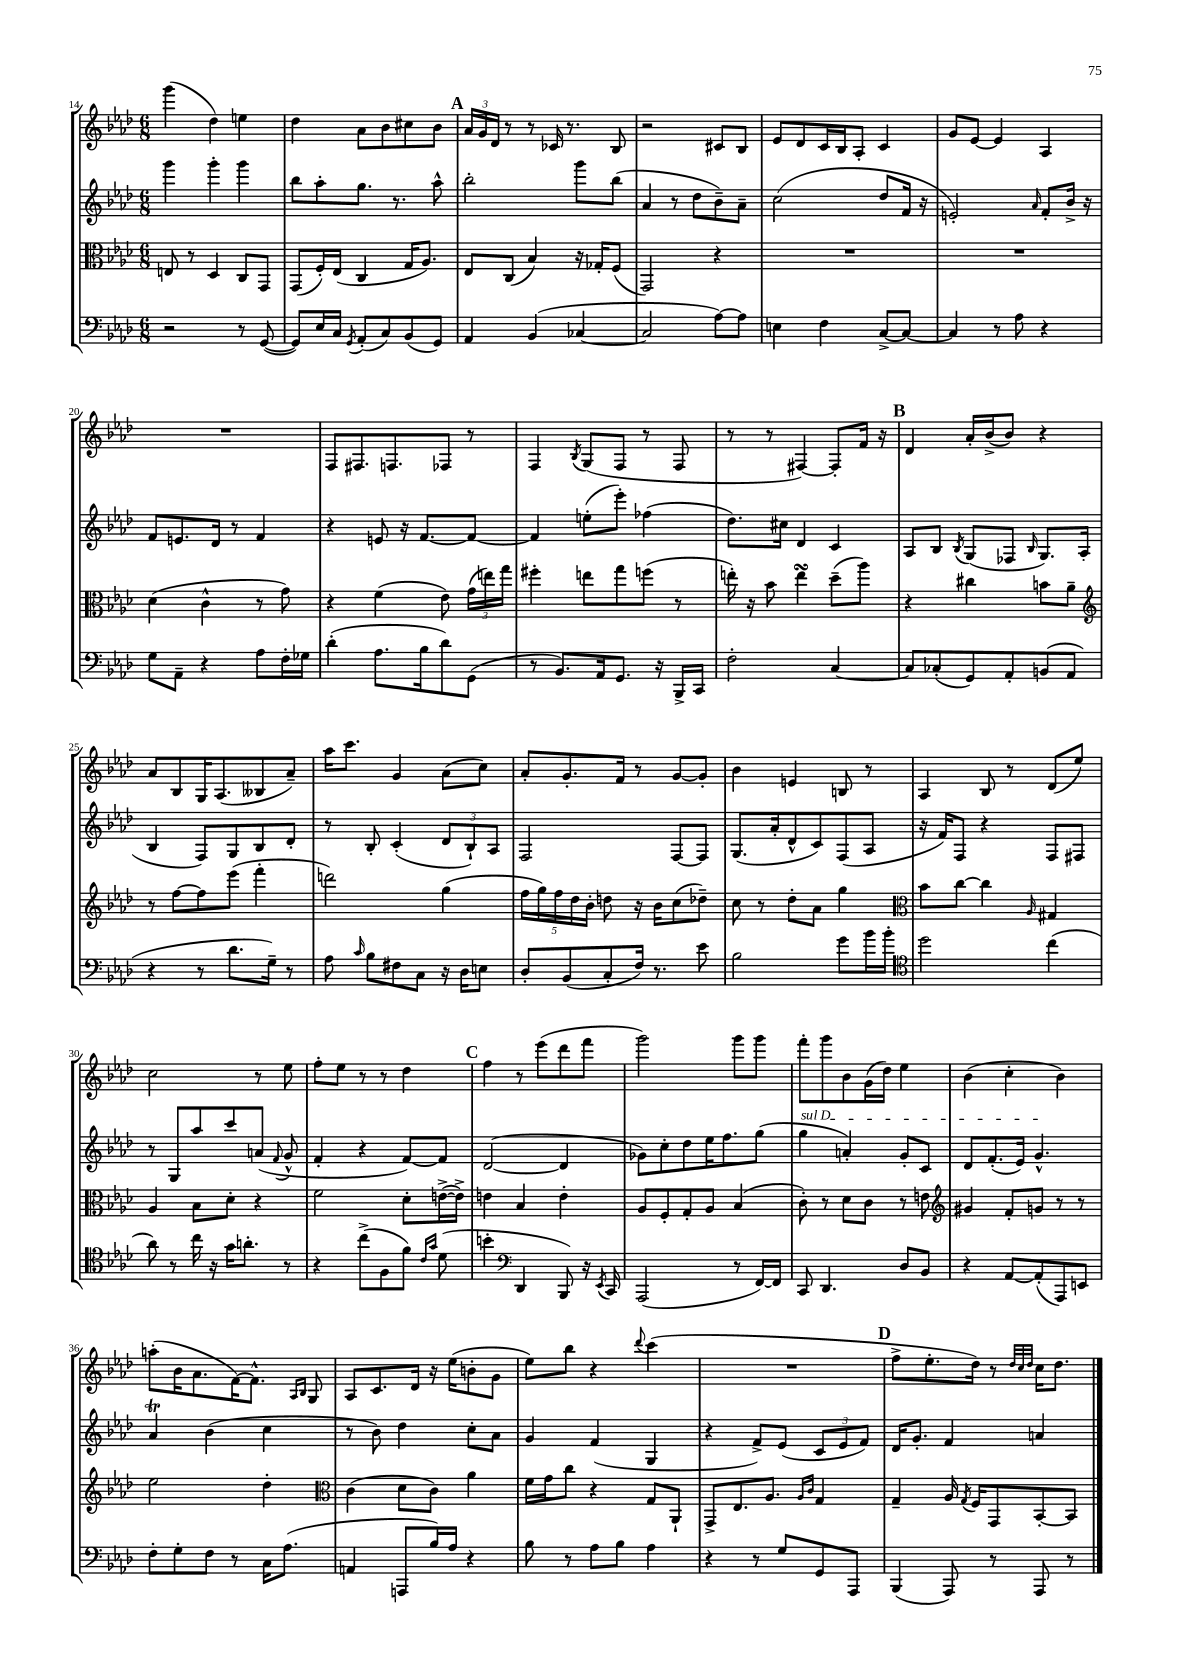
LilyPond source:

<<
\new StaffGroup <<
\new Staff = "s0" {
    \clef treble \key aes \major \numericTimeSignature \time 6/8
    \autoBeamOff g'''4( des''4) e''4 |
    des''4 aes'8[ bes'8 cis''8 bes'8] |
    \mark \markup { \bold "A" } \tuplet 3/2 { aes'16[ g'16 des'16] } r8 r8 ces'16 r8. bes8 |
    r2 cis'8[ bes8] |
    ees'8[ des'8 c'16 bes16 aes8]-. c'4 |
    g'8[ ees'8]~ ees'4 aes4 |
    R2. |
    f8[ fis8. f8. fes8] r8 |
    f4 \acciaccatura { bes8 } g8[( f8] r8 f8 |
    r8 r8 fis4~) fis8[-. f'16] r16 |
    \mark \markup { \bold "B" } des'4 aes'16[-. bes'16->( bes'8]) r4 |
    aes'8[ bes8 g16 aes8.( beses8 aes'8]--) |
    aes''16[ c'''8.] g'4 aes'8[( c''8]) |
    aes'8[-. g'8.-. f'16] r8 g'8[~ g'8]-. |
    bes'4 e'4 b8 r8 |
    aes4 bes8 r8 des'8[( ees''8]) |
    c''2 r8 ees''8 |
    f''8[-. ees''8] r8 r8 des''4 |
    \mark \markup { \bold "C" } f''4 r8 ees'''8[( des'''8 f'''8] |
    g'''2) g'''8[ g'''8] |
    f'''8[-. g'''8 bes'8 g'16( des''16]) ees''4 |
    bes'4( c''4-. bes'4) |
    a''8[-.( bes'16 aes'8. f'16~) f'8.]-^ \grace { aes16[ bes16] } g8 |
    aes8[ c'8. des'16] r16 ees''16[( b'8-. g'8] |
    ees''8[) bes''8] r4 \appoggiatura { des'''8 } c'''4( |
    R2. |
    \mark \markup { \bold "D" } f''8[-> ees''8.-. des''16]) r8 \grace { des''32[ c''32 des''32] } c''16[ des''8.] \bar "|." |
}
\new Staff = "s1" {
    \clef treble \key aes \major \numericTimeSignature \time 6/8
    \autoBeamOff g'''4 g'''4-. g'''4 |
    bes''8[ aes''8-. g''8.] r8. aes''8-^ |
    \mark \markup { \bold "A" } bes''2-. g'''8[ bes''8]( |
    aes'4 r8 des''8[ bes'8--) aes'8]-- |
    c''2( des''8[ f'16] r16 |
    e'2-.) \grace { aes'16 } f'8[-. bes'16]-> r16 |
    f'8[ e'8. des'16] r8 f'4 |
    r4 e'8 r16 f'8.[~ f'8]~ |
    f'4 e''8[-.( ees'''8]-.) fes''4( |
    des''8.[) cis''16] des'4 c'4 |
    \mark \markup { \bold "B" } aes8[ bes8] \acciaccatura { bes8 } g8[( fes8] \grace { bes16 } g8.[) aes16]( |
    bes4 f8[) g8 bes8 des'8]-. |
    r8 bes8-. c'4-.( \tuplet 3/2 { des'8[ bes8-!) aes8] } |
    f2 f8[~ f8] |
    g8.[( aes'16-. des'8-^ c'8) f8( aes8] |
    r16 f'16[) f8] r4 f8[ fis8] |
    r8 g8[ aes''8 c'''8 a'8]( \appoggiatura { f'8 } g'8-^ |
    f'4-. r4 f'8[~) f'8] |
    \mark \markup { \bold "C" } des'2~( des'4 |
    ges'8[) c''8-. des''8 ees''16 f''8. g''8]( |
    \once \override TextSpanner.bound-details.left.text = \markup { \italic "sul D" } g''4\startTextSpan a'4-.) g'8[-. c'8] |
    des'8[ f'8.-.( ees'16]) g'4.-^\stopTextSpan |
    aes'4\trill bes'4( c''4 |
    r8 bes'8) des''4 c''8[-. aes'8] |
    g'4 f'4( g4 |
    r4 f'8[->) ees'8]( \tuplet 3/2 { c'8[ ees'8 f'8]) } |
    \mark \markup { \bold "D" } des'16[ g'8.]-. f'4 a'4 \bar "|." |
}
\new Staff = "s2" {
    \clef alto \key aes \major \numericTimeSignature \time 6/8
    \autoBeamOff e8 r8 des4 c8[ g,8] |
    g,8[( f16-.) ees16]( c4 g16[ aes8.]) |
    \mark \markup { \bold "A" } ees8[ c8]( bes4) r16 ges16[-. f8]( |
    g,2) r4 |
    R2. |
    R2. |
    des'4( c'4-^ r8 g'8) |
    r4 f'4( ees'8) \tuplet 3/2 { g'16[( e''16) g''16] } |
    fis''4-. e''8[ g''8 f''8]( r8 |
    e''16-.) r16 bes'8 e''4\turn des''8[--( aes''8]) |
    \mark \markup { \bold "B" } r4 cis''4 b'8[ aes'8]-- |
    \clef treble r8 f''8[~ f''8 ees'''8]( f'''4-. |
    d'''2) g''4( |
    \tuplet 5/4 { f''16[ g''16) f''16 des''16 bes'16]-. } d''8 r16 bes'16[ c''8( des''8]--) |
    c''8 r8 des''8[-. aes'8] g''4 |
    \clef alto bes'8[ c''8]~ c''4 \grace { aes16 } gis4 |
    aes4 bes8[ des'8]-. r4 |
    f'2 des'8[-. e'16~->( e'16]->) |
    \mark \markup { \bold "C" } e'4 bes4 e'4-. |
    aes8[ f8-. g8-. aes8] bes4( |
    c'8-.) r8 des'8[ c'8] r8 e'8 |
    \clef treble gis'4 f'8[-. g'8] r8 r8 |
    ees''2 des''4-. |
    \clef alto c'4( des'8[ c'8]) aes'4 |
    f'16[ g'16 c''8] r4 g8[ aes,8]-! |
    g,8[-> ees8. aes8.] \grace { aes16[ c'16] } g4 |
    \mark \markup { \bold "D" } g4-- aes16 \acciaccatura { g8 } f16[ g,8 bes,8~-. bes,8] \bar "|." |
}
\new Staff = "s3" {
    \clef bass \key aes \major \numericTimeSignature \time 6/8
    \autoBeamOff r2 r8 g,8~( |
    g,8[) ees16 c16] \acciaccatura { g,8 } aes,8[-.( c8) bes,8( g,8]) |
    \mark \markup { \bold "A" } aes,4 bes,4( ces4~ |
    ces2 aes8[~) aes8] |
    e4 f4 c8[~-> c8]~ |
    c4 r8 aes8 r4 |
    g8[ aes,8]-- r4 aes8[ f16-. ges16] |
    des'4-.( aes8.[ bes16 des'8) g,8]( |
    r8 bes,8.[) aes,16 g,8.] r16 bes,,16[-> c,16] |
    f2-. c4~ |
    \mark \markup { \bold "B" } c8[ ces8-.( g,8) aes,8-. b,8( aes,8] |
    r4 r8 des'8.[ g16]--) r8 |
    aes8 \grace { c'16 } bes8[ fis8 c8] r16 des16[ e8] |
    des8[-. bes,8( c8-. f16]) r8. ees'8 |
    bes2 g'8[ bes'16 bes'16]-. |
    \clef tenor des''2 c''4( |
    aes'8) r8 c''16 r16 g'16[ a'8.]-. r8 |
    r4 c''8[->( f8 f'8]) \grace { c'16[ g'16] } des'8( |
    \mark \markup { \bold "C" } b'4-. \clef bass des,4 bes,,8) r16 \acciaccatura { ees,8 } c,16 |
    aes,,2( r8 f,16[~) f,16] |
    c,8 des,4. des8[ bes,8] |
    r4 aes,8[~ aes,8-.( aes,,8) e,8] |
    f8[-. g8-. f8] r8 c16[ aes8.]( |
    a,4 a,,8[ bes16) aes16] r4 |
    bes8 r8 aes8[ bes8] aes4 |
    r4 r8 g8[ g,8 aes,,8] |
    \mark \markup { \bold "D" } bes,,4( aes,,8) r8 aes,,8 r8 \bar "|." |
}
>>
>>
\layout { \context { \Score currentBarNumber = #14 } }
